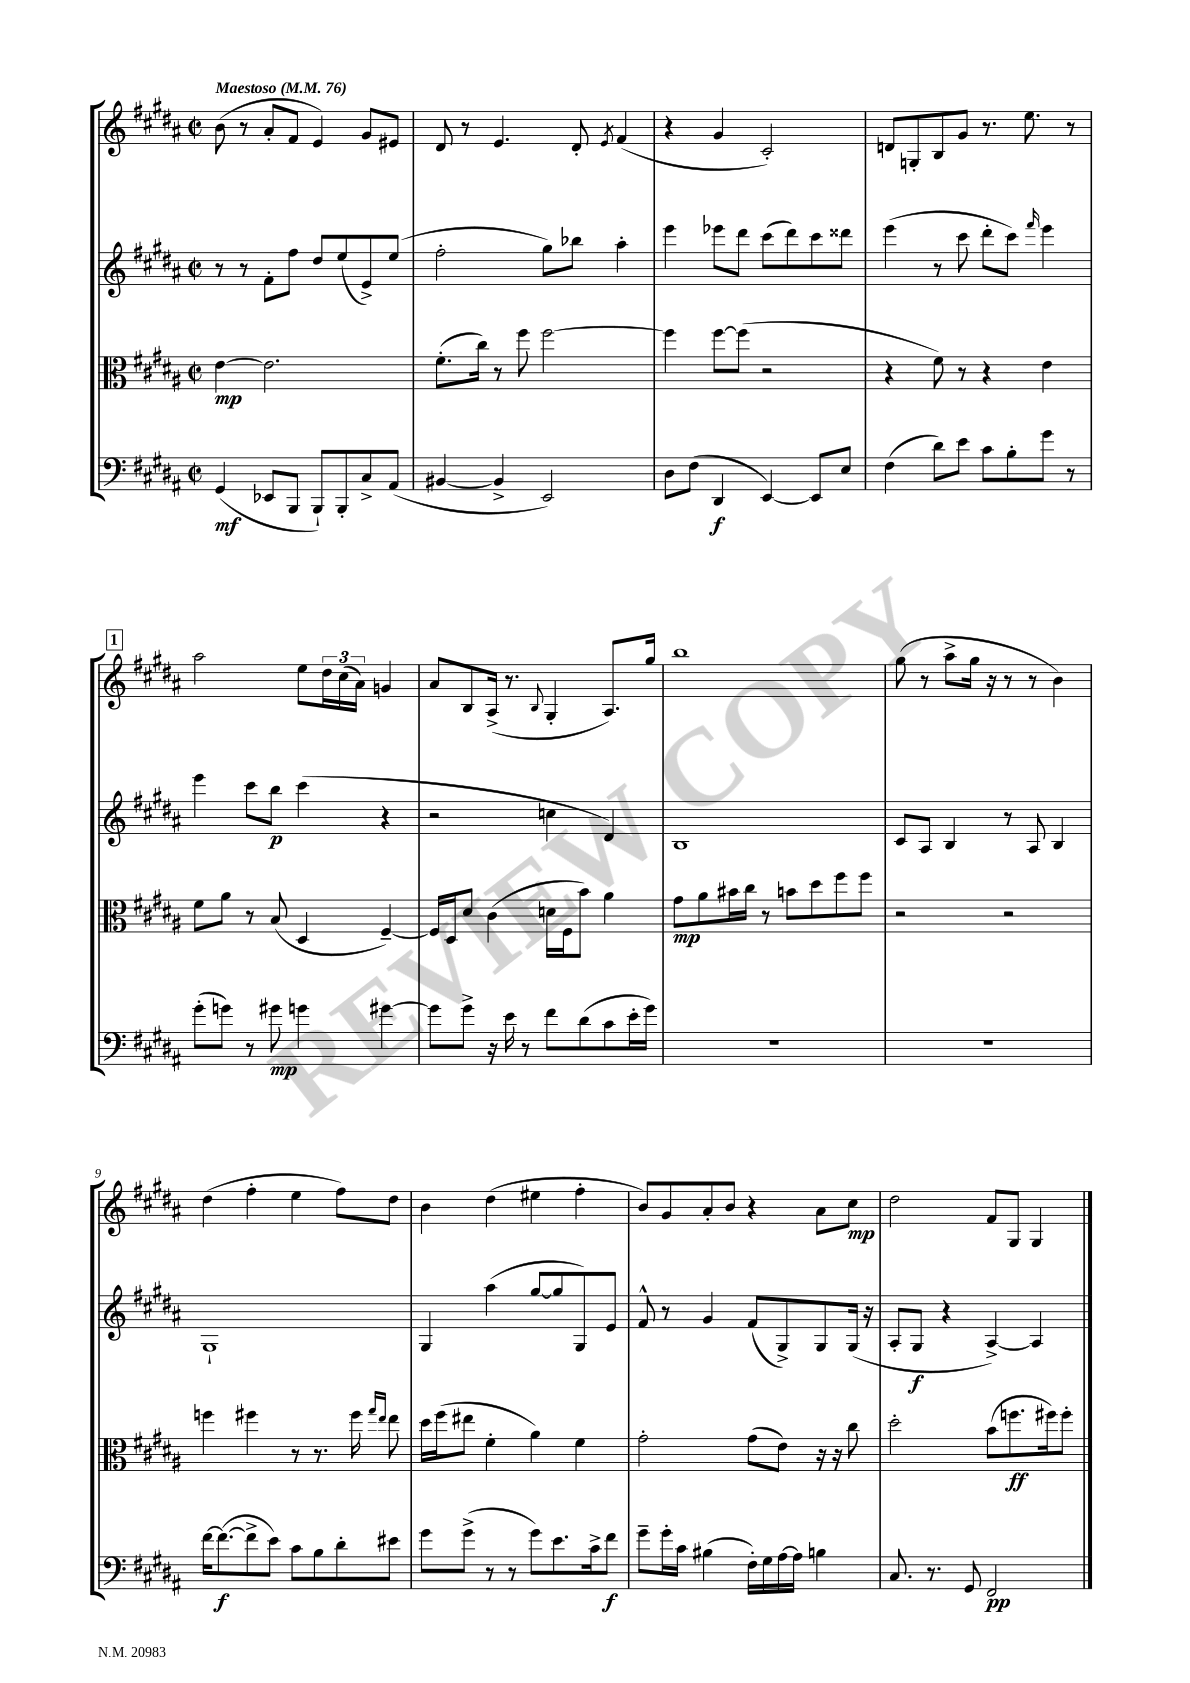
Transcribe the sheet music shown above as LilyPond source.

<<
\new StaffGroup <<
\new Staff = "s0" {
    \clef treble \key b \major \defaultTimeSignature \time 2/2 \tempo "Maestoso" 4 = 76
    b'8( r8 ais'8-. fis'8 e'4) gis'8 eis'8 |
    dis'8 r8 e'4. dis'8-. \acciaccatura { e'8 } fis'4( |
    r4 gis'4 cis'2-.) |
    d'8 g8-. b8 gis'8 r8. e''8. r8 |
    \mark \markup { \box "1" } ais''2 e''8 \tuplet 3/2 { dis''16 cis''16( ais'16) } g'4 |
    ais'8 b8 ais16->( r8. \appoggiatura { b8 } gis4-. ais8.) gis''16 |
    b''1 |
    gis''8( r8 ais''8-> gis''16 r16 r8 r8 b'4) |
    dis''4( fis''4-. e''4 fis''8) dis''8 |
    b'4 dis''4( eis''4 fis''4-. |
    b'8) gis'8 ais'8-. b'8 r4 ais'8 cis''8\mp |
    dis''2 fis'8 gis8 gis4 \bar "|." |
}
\new Staff = "s1" {
    \clef treble \key b \major \defaultTimeSignature \time 2/2
    r8 r8 fis'8-. fis''8 dis''8 e''8( e'8->) e''8( |
    fis''2-. gis''8) bes''8 ais''4-. |
    e'''4 ees'''8 dis'''8 cis'''8( dis'''8) cis'''8 disis'''8 |
    e'''4( r8 cis'''8 dis'''8-. cis'''8) \grace { fis'''16 } e'''4 |
    \mark \markup { \box "1" } e'''4 cis'''8 b''8\p cis'''4( r4 |
    r2 c''4 dis'4) |
    b1 |
    cis'8 ais8 b4 r8 ais8 b4 |
    gis1-! |
    gis4 ais''4( gis''8~ gis''8 gis8) e'8 |
    fis'8-^ r8 gis'4 fis'8( gis8->) gis8 gis16( r16 |
    ais8-. gis8\f r4 ais4~->) ais4 \bar "|." |
}
\new Staff = "s2" {
    \clef alto \key b \major \defaultTimeSignature \time 2/2
    e'4~\mp e'2. |
    fis'8.-.( cis''16) r8 fis''8 fis''2~ |
    fis''4 fis''8~ fis''8( r2 |
    r4 fis'8) r8 r4 e'4 |
    \mark \markup { \box "1" } fis'8 ais'8 r8 b8( dis4 fis4~--) |
    fis16 dis16 dis'8 cis'4( d'16 fis16 b'8) ais'4 |
    gis'8\mp ais'8 bis'16 cis''16 r8 b'8 dis''8 fis''8 fis''8 |
    r2 r2 |
    f''4 fis''4 r8 r8. fis''16 \grace { gis''16 e''16 } e''8 |
    dis''16 fis''16( eis''8 fis'4-. ais'4) fis'4 |
    gis'2-. gis'8( e'8) r16 r16 cis''8 |
    dis''2-. b'8( f''8.\ff fis''16) fis''8-. \bar "|." |
}
\new Staff = "s3" {
    \clef bass \key b \major \defaultTimeSignature \time 2/2
    gis,4\mf( ees,8 b,,8 b,,8-!) b,,8-. cis8-> ais,8( |
    bis,4~ bis,4-> e,2) |
    dis8 fis8( dis,4\f e,4~) e,8 e8 |
    fis4( dis'8) e'8 cis'8 b8-. gis'8 r8 |
    \mark \markup { \box "1" } gis'8-.( g'8) r8 gis'8\mp g'4 gis'4~ |
    gis'8 gis'8-> r16 e'16 r8 fis'8 dis'8( cis'8 e'16-. gis'16) |
    R1 |
    R1 |
    fis'16~ fis'8.~\f( fis'8-> e'8) cis'8 b8 dis'8-. eis'8 |
    gis'8 gis'8->( r8 r8 gis'8) e'8. cis'16-> fis'8\f |
    gis'8-- gis'16-. cis'16 bis4( fis16-.) gis16 ais16~ ais16 b4 |
    cis8. r8. gis,8 fis,2\pp \bar "|." |
}
>>
>>
